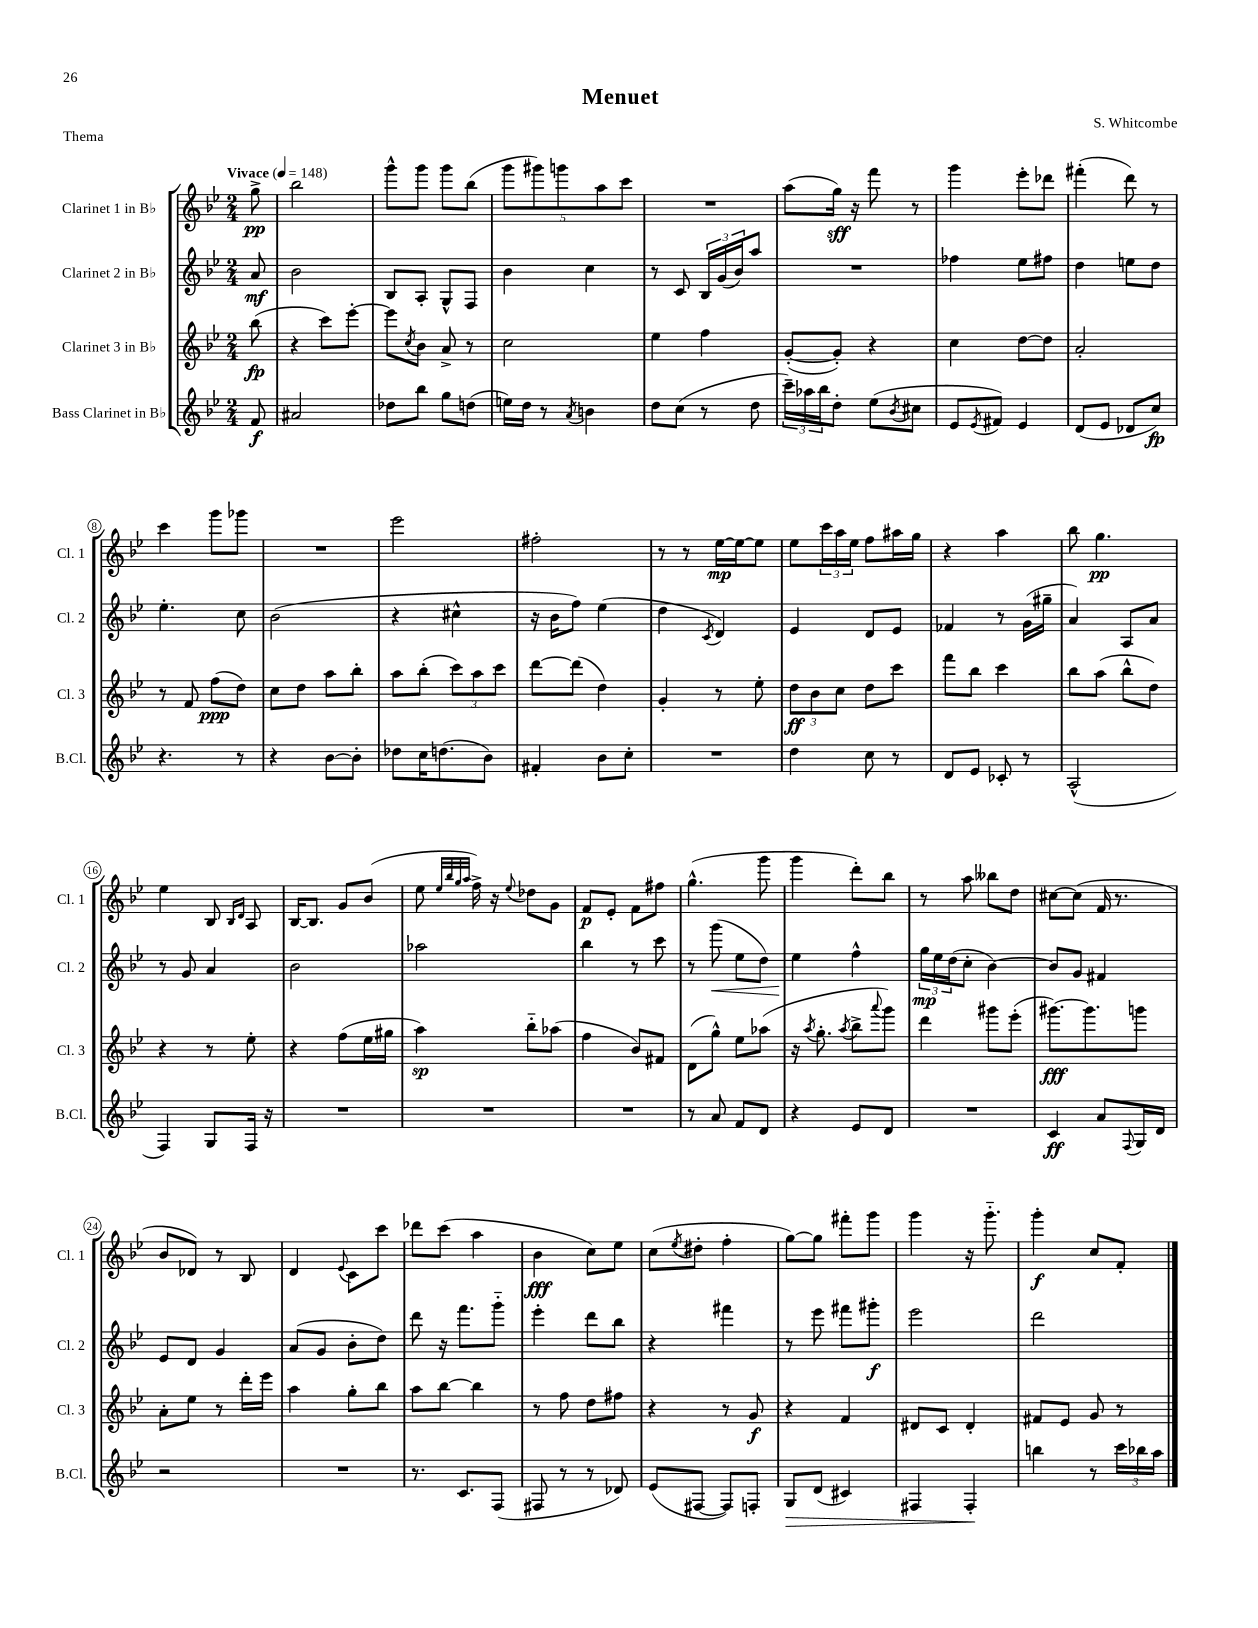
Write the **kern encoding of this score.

**kern	**dynam	**kern	**dynam	**kern	**dynam	**kern	**dynam
*part4	*part4	*part3	*part3	*part2	*part2	*part1	*part1
*staff4	*staff4	*staff3	*staff3	*staff2	*staff2	*staff1	*staff1
*I"Bass Clarinet in B♭	*	*I"Clarinet 3 in B♭	*	*I"Clarinet 2 in B♭	*	*I"Clarinet 1 in B♭	*
*I'B.Cl.	*	*I'Cl. 3	*	*I'Cl. 2	*	*I'Cl. 1	*
*clefG2	*	*clefG2	*	*clefG2	*	*clefG2	*
*k[b-e-]	*	*k[b-e-]	*	*k[b-e-]	*	*k[b-e-]	*
*M2/4	*	*M2/4	*	*M2/4	*	*M2/4	*
*MM148	*	*MM148	*	*MM148	*	*MM148	*
=	=	=	=	=	=	=	=
!	!	!	!	!	!	!LO:TX:a:B:t=Vivace	!
8f/	f	(8bb-\	fp	8a/	mf	8gg^\	pp
=1	=1	=1	=1	=1	=1	=1	=1
2a#X/	.	4r	.	2b-\	.	2bb-\	.
.	.	8ccc\L)	.	.	.	.	.
.	.	[8eee-'\J	.	.	.	.	.
=2	=2	=2	=2	=2	=2	=2	=2
8dd-X\L	.	8eee-\L]	.	8B-/L	.	8ggg^^\L	.
.	.	8qcc/	.	.	.	.	.
8bb-\J	.	8b-\J	.	8A'/J	.	8ggg\J	.
8gg\L	.	8a^/	.	8G^^/L	.	8ggg\L	.
(8ddn\J	.	8r	.	8F/J	.	(8bb-\J	.
=3	=3	=3	=3	=3	=3	=3	=3
16een\LL)	.	2cc\	.	4b-\	.	10ggg\L	.
16dd\JJ	.	.	.	.	.	.	.
.	.	.	.	.	.	10ggg#X\)	.
8r	.	.	.	.	.	.	.
.	.	.	.	.	.	10gggn\	.
8qa/	.	.	.	.	.	.	.
4bn\	.	.	.	4cc\	.	.	.
.	.	.	.	.	.	10aa\	.
.	.	.	.	.	.	10ccc\J	.
=4	=4	=4	=4	=4	=4	=4	=4
8dd\L	.	4ee-\	.	8r	.	2r	.
(8cc\J	.	.	.	8c/	.	.	.
8r	.	4ff\	.	24B-/LL	.	.	.
.	.	.	.	(24g/	.	.	.
.	.	.	.	24b-/J)	.	.	.
8dd\	.	.	.	8aa/J	.	.	.
=5	=5	=5	=5	=5	=5	=5	=5
24ccc~\LL)	.	([8g'/L	.	2r	.	(8aa\L	.
24aa-X\	.	.	.	.	.	.	.
24bb-\J	.	.	.	.	.	.	.
8dd'\J	.	8g'/J])	.	.	.	16gg\Jk)	sff
.	.	.	.	.	.	16r	.
(8ee-\L	.	4r	.	.	.	8fff\	.
8qb-/	.	.	.	.	.	.	.
8cc#X\J	.	.	.	.	.	8r	.
=6	=6	=6	=6	=6	=6	=6	=6
8e-/L	.	4cc\	.	4ff-X\	.	4ggg\	.
8qe-/	.	.	.	.	.	.	.
8f#X/J)	.	.	.	.	.	.	.
4e-/	.	[8dd\L	.	8ee-\L	.	8eee-'\L	.
.	.	8dd\J]	.	8ff#X\J	.	8ddd-X\J	.
=7	=7	=7	=7	=7	=7	=7	=7
(8d/L	.	2a'/	.	4dd\	.	(4fff#X'\	.
8e-/J	.	.	.	.	.	.	.
8d-X/L	.	.	.	8een\L	.	8ddd\)	.
8cc/J)	fp	.	.	8dd\J	.	8r	.
!!LO:LB:g=z
=8	=8	=8	=8	=8	=8	=8	=8
4.r	.	8r	.	4.ee-'\	.	4ccc\	.
.	.	8f/	.	.	.	.	.
.	.	(8ff\L	ppp	.	.	8ggg\L	.
8r	.	8dd\J)	.	8cc\	.	8ggg-X\J	.
=9	=9	=9	=9	=9	=9	=9	=9
4r	.	8cc\L	.	(2b-\	.	2r	.
.	.	8dd\J	.	.	.	.	.
[8b-\L	.	8aa\L	.	.	.	.	.
8b-'\J]	.	8bb-'\J	.	.	.	.	.
=10	=10	=10	=10	=10	=10	=10	=10
8dd-X\L	.	8aa\L	.	4r	.	2eee-\	.
16cc\K	.	(8bb-'\J	.	.	.	.	.
(8.ddn\	.	.	.	.	.	.	.
.	.	12ccc\L)	.	4cc#X^^\	.	.	.
.	.	12aa\	.	.	.	.	.
8b-\J)	.	.	.	.	.	.	.
.	.	12ccc\J	.	.	.	.	.
=11	=11	=11	=11	=11	=11	=11	=11
4f#X'/	.	[8ddd\L	.	16r	.	2ff#X'\	.
.	.	.	.	16b-\KL	.	.	.
.	.	(8ddd\J]	.	8ff\J)	.	.	.
8b-\L	.	4dd\)	.	(4ee-\	.	.	.
8cc'\J	.	.	.	.	.	.	.
=12	=12	=12	=12	=12	=12	=12	=12
2r	.	4g'/	.	4dd\	.	8r	.
.	.	.	.	.	.	8r	.
.	.	.	.	8qc/	.	.	.
.	.	8r	.	4d/)	.	[16ee-\LL	mp
.	.	.	.	.	.	16ee-\J_	.
.	.	8ee-'\	.	.	.	8ee-\J]	.
=13	=13	=13	=13	=13	=13	=13	=13
4dd\	.	12dd\L	ff	4e-/	.	8ee-\L	.
.	.	12b-\	.	.	.	.	.
.	.	.	.	.	.	24ccc\L	.
.	.	12cc\J	.	.	.	24aa\	.
.	.	.	.	.	.	24ee-\JJ	.
8cc\	.	8dd\L	.	8d/L	.	8ff\L	.
8r	.	8ccc\J	.	8e-/J	.	16aa#X\L	.
.	.	.	.	.	.	16gg\JJ	.
=14	=14	=14	=14	=14	=14	=14	=14
8d/L	.	8fff\L	.	4f-X/	.	4r	.
8e-/J	.	8bb-\J	.	.	.	.	.
8c-X'/	.	4ccc\	.	8r	.	4aa\	.
8r	.	.	.	(16g\LL	.	.	.
.	.	.	.	16gg#X~\JJ	.	.	.
=15	=15	=15	=15	=15	=15	=15	=15
(2A^^/	.	8bb-\L	.	4a/)	.	8bb-\	.
.	.	(8aa\J	.	.	.	4.gg\	pp
.	.	8bb-^^\L	.	8A/L	.	.	.
.	.	8dd\J)	.	8a/J	.	.	.
!!LO:LB:g=z
=16	=16	=16	=16	=16	=16	=16	=16
4F/)	.	4r	.	8r	.	4ee-\	.
.	.	.	.	8g/	.	.	.
8G/L	.	8r	.	4a/	.	8B-/	.
.	.	.	.	.	.	16qqB-/LL	.
.	.	.	.	.	.	16qqd/JJ	.
16F/Jk	.	8ee-'\	.	.	.	8A/	.
16r	.	.	.	.	.	.	.
=17	=17	=17	=17	=17	=17	=17	=17
2r	.	4r	.	2b-\	.	[16B-/KL	.
.	.	.	.	.	.	8.B-/J]	.
.	.	(8ff\L	.	.	.	8g/L	.
.	.	16ee-\L	.	.	.	(8b-/J	.
.	.	16gg#X\JJ	.	.	.	.	.
=18	=18	=18	=18	=18	=18	=18	=18
2r	.	4aa\)	sp	2aa-X\	.	8ee-\	.
.	.	.	.	.	.	32qqee-/LLL	.
.	.	.	.	.	.	32qqbb-/	.
.	.	.	.	.	.	32qqgg/	.
.	.	.	.	.	.	32qqaa/JJJ	.
.	.	.	.	.	.	16ff^\)	.
.	.	.	.	.	.	16r	.
.	.	.	.	.	.	8qqee-/	.
.	.	8bb-\L	.	.	.	8dd-X\L	.
.	.	(8aa-X\J	.	.	.	8g\J	.
=19	=19	=19	=19	=19	=19	=19	=19
2r	.	4ff\	.	4bb-\	.	8f/L	p
.	.	.	.	.	.	8e-'/J	.
.	.	8b-/L)	.	8r	.	8f\L	.
.	.	8f#X/J	.	8ccc\	.	8ff#X\J	.
=20	=20	=20	=20	=20	=20	=20	=20
8r	.	(8d\L	.	8r	.	(4.gg^^\	.
!	!	!	!	!	!LO:HP:b	!	!
8a/	.	8gg^^\J)	.	(8ggg\	<	.	.
8f/L	.	8ee-\L	.	8ee-\L	.	.	.
8d/J	.	(8aa-X\J	.	8dd\J)	.	8ggg\	.
=21	=21	=21	=21	=21	=21	=21	=21
4r	.	16r	.	4ee-\	.	4ggg\	.
.	.	8qaa/	.	.	.	.	.
.	.	8.gg'\	.	.	.	.	.
.	.	8qaa/	.	.	.	.	.
8e-/L	.	8bb-^\L	.	4ff^^\	[	8ddd'\L)	.
.	.	8qqaaa/	.	.	.	.	.
8d/J	.	8ggg\J)	.	.	.	8bb-\J	.
=22	=22	=22	=22	=22	=22	=22	=22
2r	.	4ddd\	.	24gg\LL	mp	8r	.
.	.	.	.	24ee-\	.	.	.
.	.	.	.	(24dd\J	.	.	.
.	.	.	.	8cc'\J	.	8aa\	.
.	.	8ggg#X\L	.	[4b-\)	.	8bb--X\L	.
.	.	(8eee-'\J	.	.	.	8dd\J	.
=23	=23	=23	=23	=23	=23	=23	=23
4c/	ff	[8.ggg#X\L)	fff	8b-/L]	.	[8cc#X\L	.
.	.	.	.	8g/J	.	(8cc#\J]	.
.	.	8.ggg#\]	.	.	.	.	.
8a/L	.	.	.	4f#X/	.	16f/	.
.	.	.	.	.	.	8.r	.
8qqF/	.	.	.	.	.	.	.
16G/L	.	8gggn\J	.	.	.	.	.
16d/JJ	.	.	.	.	.	.	.
!!LO:LB:g=z
=24	=24	=24	=24	=24	=24	=24	=24
2r	.	8a'\L	.	8e-/L	.	8b-/L	.
.	.	8ee-\J	.	8d/J	.	8d-X/J)	.
.	.	8r	.	4g/	.	8r	.
.	.	16ddd'\LL	.	.	.	8B-/	.
.	.	16eee-\JJ	.	.	.	.	.
=25	=25	=25	=25	=25	=25	=25	=25
2r	.	4aa\	.	(8a/L	.	4d/	.
.	.	.	.	8g/J	.	.	.
.	.	.	.	.	.	8qqe-/	.
.	.	8gg'\L	.	8b-'\L	.	8c\L	.
.	.	8bb-\J	.	8dd\J)	.	8ccc\J	.
=26	=26	=26	=26	=26	=26	=26	=26
8.r	.	8aa\L	.	8ddd\	.	8ddd-X\L	.
.	.	[8bb-\J	.	16r	.	(8ccc\J	.
8.c/L	.	.	.	8.fff\L	.	.	.
.	.	4bb-\]	.	.	.	4aa\	.
(8F/J	.	.	.	8ggg\J	.	.	.
=27	=27	=27	=27	=27	=27	=27	=27
8F#X/	.	8r	.	4eee-'\	.	4b-\	fff
8r	.	8ff\	.	.	.	.	.
8r	.	8dd\L	.	8ddd\L	.	8cc\L)	.
8d-X/)	.	8ff#X\J	.	8bb-\J	.	8ee-\J	.
=28	=28	=28	=28	=28	=28	=28	=28
(8e-/L	.	4r	.	4r	.	(8cc\L	.
.	.	.	.	.	.	8qee-/	.
[8F#X/J	.	.	.	.	.	8dd#X'\J	.
8F#/L])	.	8r	.	4fff#X\	.	4ff'\	.
8Fn'/J	.	8g/	f	.	.	.	.
=29	=29	=29	=29	=29	=29	=29	=29
!	!LO:HP:b	!	!	!	!	!	!
8G/L	>	4r	.	8r	.	[8gg\L)	.
(8d/J	.	.	.	8eee-\	.	8gg\J]	.
4c#X/)	.	4f/	.	8fff#X\L	.	8fff#X'\L	.
.	.	.	.	8ggg#X'\J	f	8ggg\J	.
=30	=30	=30	=30	=30	=30	=30	=30
4F#X/	.	8d#X/L	.	2eee-\	.	4ggg\	.
.	.	8c/J	.	.	.	.	.
4F#'/	.	4d#'/	.	.	.	16r	.
.	.	.	.	.	.	8.ggg\	.
.	]	.	.	.	.	.	.
=31	=31	=31	=31	=31	=31	=31	=31
4bbn\	.	8f#X/L	.	2ddd\	.	4ggg'\	f
.	.	8e-/J	.	.	.	.	.
8r	.	8g/	.	.	.	8cc/L	.
24ccc\LL	.	8r	.	.	.	8f'/J	.
24bb-X\	.	.	.	.	.	.	.
24aa\JJ	.	.	.	.	.	.	.
==	==	==	==	==	==	==	==
*-	*-	*-	*-	*-	*-	*-	*-
